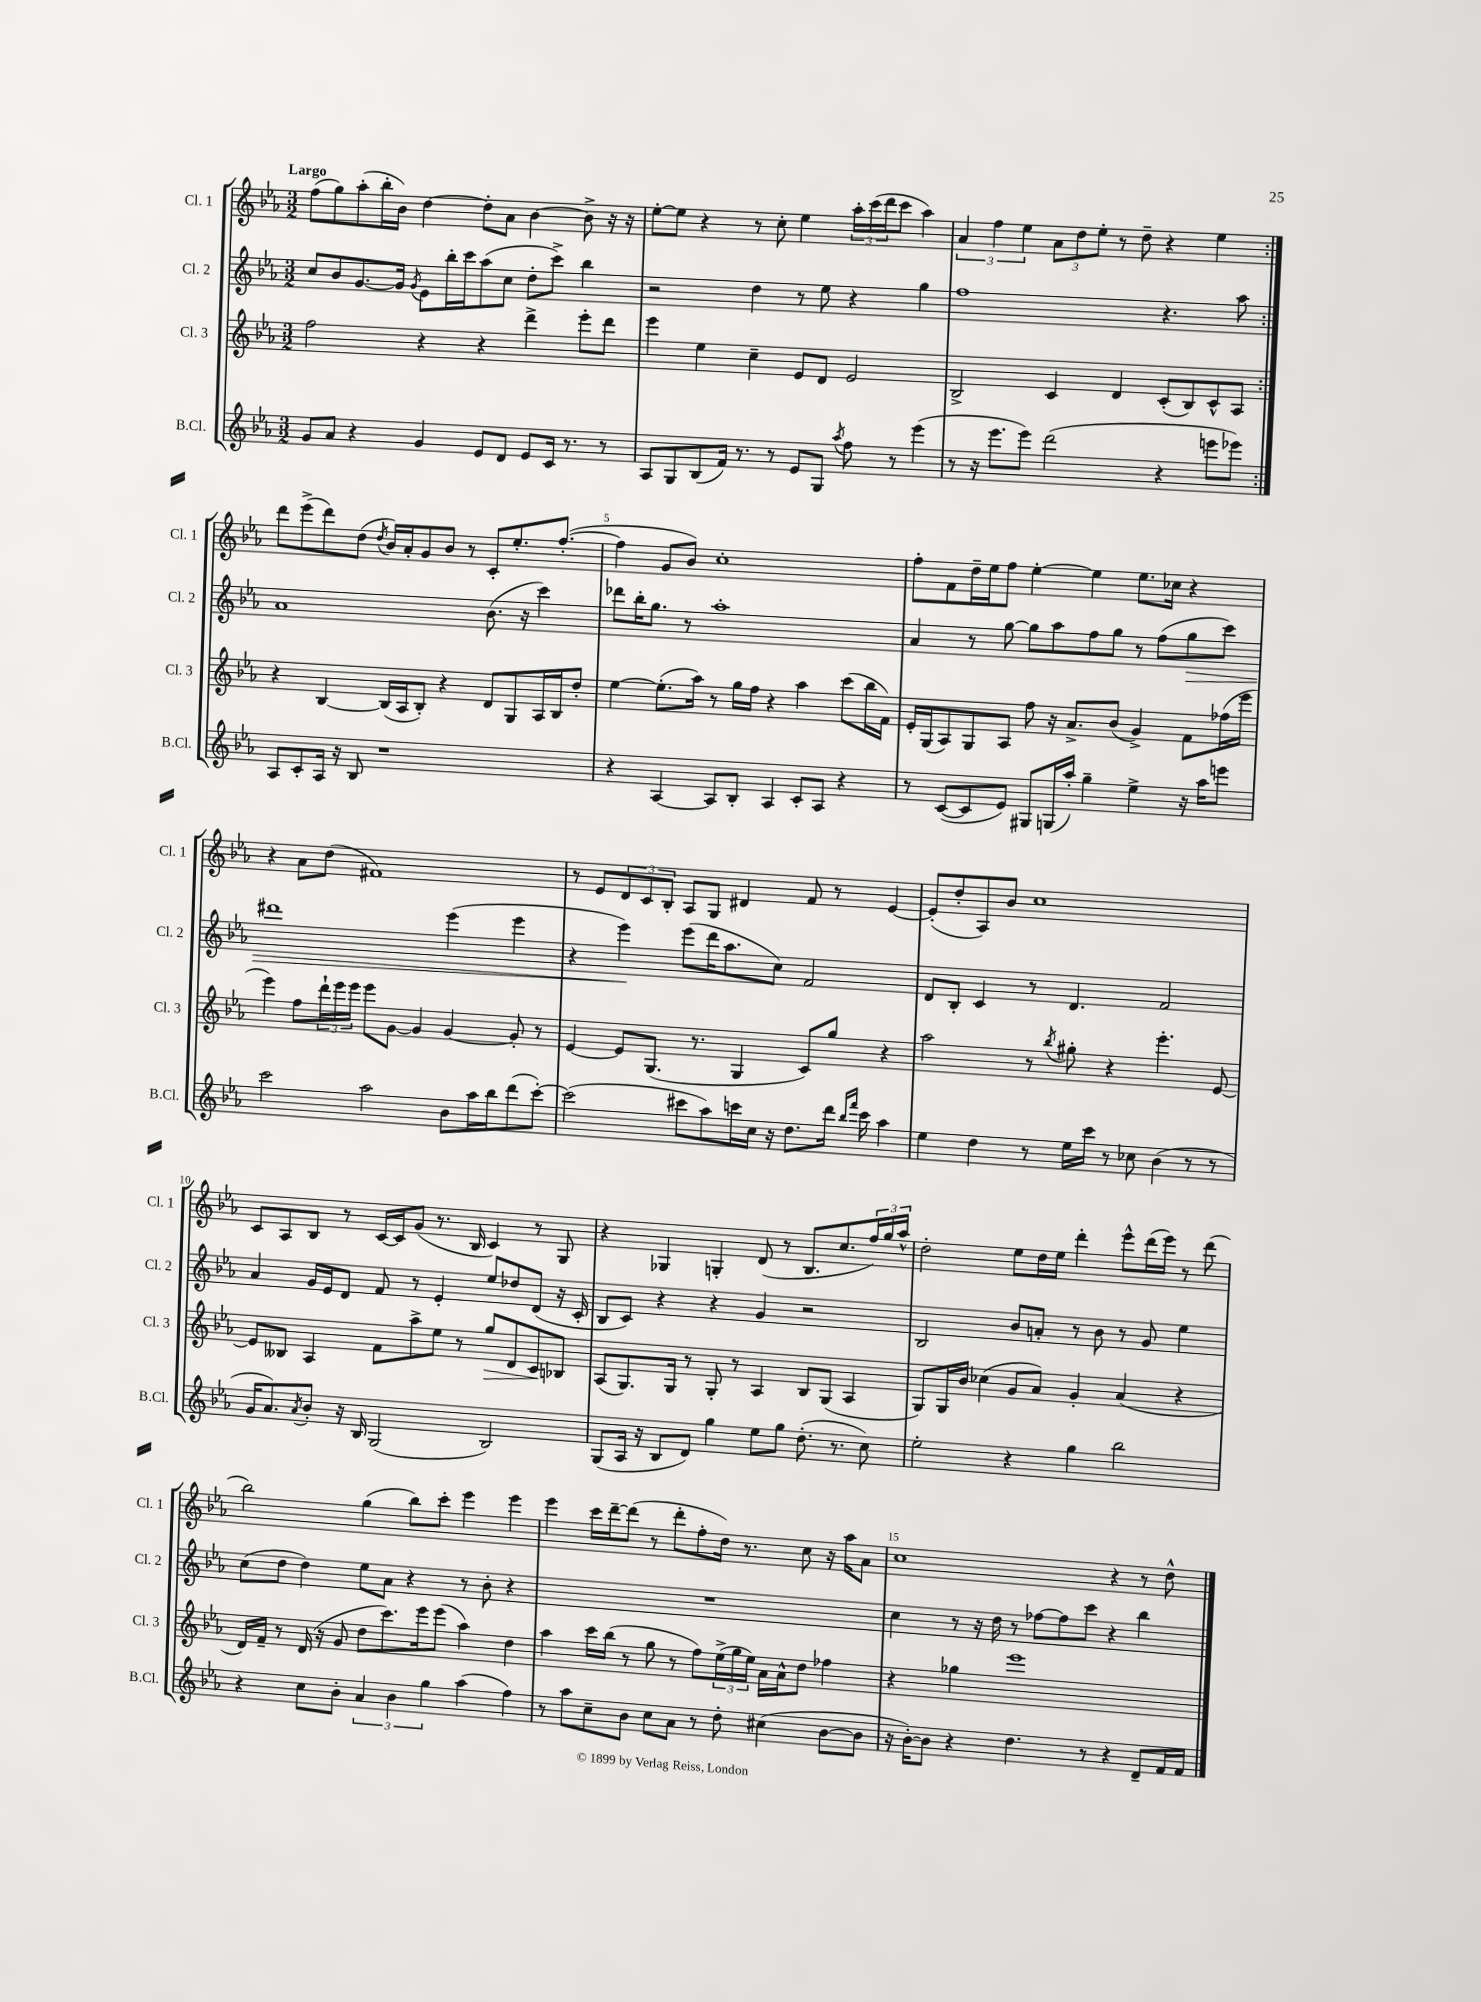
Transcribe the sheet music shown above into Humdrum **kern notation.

**kern	**kern	**dynam	**kern	**dynam	**kern
*part4	*part3	*part3	*part2	*part2	*part1
*staff4	*staff3	*staff3	*staff2	*staff2	*staff1
*I"B.Cl.	*I"Cl. 3	*	*I"Cl. 2	*	*I"Cl. 1
*I'B.Cl.	*I'Cl. 3	*	*I'Cl. 2	*	*I'Cl. 1
*clefG2	*clefG2	*	*clefG2	*	*clefG2
*k[b-e-a-]	*k[b-e-a-]	*	*k[b-e-a-]	*	*k[b-e-a-]
*M3/2	*M3/2	*	*M3/2	*	*M3/2
=1	=1	=1	=1	=1	=1
!	!	!	!	!	!LO:TX:a:B:t=Largo
8g/L	2ff\	.	8cc/L	.	(8ff\L
8a-/J	.	.	8b-/	.	8gg\)
4r	.	.	[8.g/	.	(8aa-'\
.	.	.	.	.	16bb-'\L
.	.	.	16g/Jk]	.	16b-\JJ)
.	.	.	8qg/	.	.
4g/	4r	.	8e-\L	.	[4dd\
.	.	.	16bb-'\L	.	.
.	.	.	16ccc\J	.	.
8e-/L	4r	.	(8aa-\	.	8dd'\L]
8d/J	.	.	8cc\J	.	8a-\J
8e-/L	4ddd^\	.	8dd'\L	.	[4b-\
16c/Jk	.	.	8ccc^\J)	.	.
8.r	.	.	.	.	.
.	8eee-'\L	.	4bb-\	.	8b-^\]
8r	8ddd\J	.	.	.	16r
.	.	.	.	.	16r
=2	=2	=2	=2	=2	=2
8A-/L	4eee-\	.	2r	.	[8ee-'\L
8G/	.	.	.	.	8ee-\J]
(8B-/	4ee-\	.	.	.	4r
16f/Jk)	.	.	.	.	.
8.r	.	.	.	.	.
.	4cc~\	.	4dd\	.	8r
8r	.	.	.	.	8cc'\
8e-/L	8e-/L	.	8r	.	4ee-\
8G/J	8d/J	.	8ee-\	.	.
8qaa-/	.	.	.	.	.
8ff\	2e-/	.	4r	.	24aa-'\LL
.	.	.	.	.	(24ccc\
.	.	.	.	.	24ddd\J
8r	.	.	.	.	8ccc\J
(4eee-\	.	.	4gg\	.	4aa-\)
=3	=3	=3	=3	=3	=3
8r	2B-^/	.	1ff	.	6a-/
16r	.	.	.	.	.
.	.	.	.	.	6ff\
8.eee-\L	.	.	.	.	.
.	.	.	.	.	6ee-\
8eee-\J)	.	.	.	.	.
(2ddd\	4c/	.	.	.	12a-\L
.	.	.	.	.	12dd\
.	.	.	.	.	12ee-'\J
.	4d/	.	.	.	8r
.	.	.	.	.	8dd~\
4r	(8c'/L	.	4.r	.	4r
.	8B-/)	.	.	.	.
8eeen\L	8c^^/	.	.	.	4ee-\
8eee-X\J)	8A-/J	.	8aa-\	.	.
!!LO:LB:g=z
=4:|!	=4:|!	=4:|!	=4:|!	=4:|!	=4:|!
8A-/L	4r	.	1a-	.	8ddd\L
8c'/	.	.	.	.	(8eee-^\
16A-/Jk	[4B-/	.	.	.	8ddd\)
16r	.	.	.	.	.
8B-/	.	.	.	.	(8dd\J
.	.	.	.	.	8qdd/
1r	(16B-/LL]	.	.	.	16b-/LL)
.	16A-/J	.	.	.	16a-'/J
.	8B-'/J)	.	.	.	8g/
.	4r	.	.	.	8b-/J
.	.	.	.	.	8r
.	8d/L	.	(8.b-\	.	8c'/L
.	8G/	.	.	.	8.ee-'/
.	.	.	16r	.	.
.	16A-/L	.	4ccc\)	.	.
.	16B-/J	.	.	.	([8.ff'/J
.	8dd'/J	.	.	.	.
=5	=5	=5	=5	=5	=5
4r	[4ee-\	.	8ddd-X\L	.	4ff\]
.	.	.	16bb-'\K	.	.
.	.	.	8.gg\J	.	.
[4A-/	(8.ee-'\L]	.	.	.	8g/L
.	.	.	8r	.	8b-/J)
.	16aa-\Jk)	.	.	.	.
8A-/L]	8r	.	1aa-'	.	1cc'
8B-'/J	16gg\LL	.	.	.	.
.	16ff\JJ	.	.	.	.
4A-/	4r	.	.	.	.
8c'/L	4aa-\	.	.	.	.
8A-/J	.	.	.	.	.
4r	(8ccc\L	.	.	.	.
.	16bb-\L	.	.	.	.
.	16f\JJ)	.	.	.	.
=6	=6	=6	=6	=6	=6
8r	16e-'/LL	.	4a-/	.	8ff'\L
.	(16G/J	.	.	.	.
([8c/L	8A-/)	.	.	.	8f\
8c/]	8G/	.	8r	.	16dd~\L
.	.	.	.	.	16ee-\J
8e-/J)	8A-/J	.	[8gg\	.	8ff\J
8G#X/L	8ff\	.	8gg\L]	.	[4ee-'\
(16Gn/L	16r	.	8aa-\	.	.
16aa-'/JJ)	8.a-^/L	.	.	.	.
4gg~\	.	.	8ff\	.	4ee-\]
.	(8b-/J	.	8gg\J	.	.
4ee-^\	4g^/)	.	8r	.	8.ee-\L
.	.	.	(8ff\L	.	.
.	.	.	.	.	16cc-X\Jk
!	!	!	!	!LO:HP:b	!
16r	8f\L	.	8gg\	>	4r
16aa-\KL	.	.	.	.	.
8eeen\J	(16ff-X\L	.	8ccc\J)	.	.
.	16eee-\JJ	.	.	.	.
!!LO:LB:g=z
=7	=7	=7	=7	=7	=7
2ccc\	4eee-\)	.	1ddd#X	.	4r
.	8ff\L	.	.	.	8a-\L
.	24ddd`\L	.	.	.	(8dd\J
.	24eee-\	.	.	.	.
.	24eee-\JJ	.	.	.	.
2aa-\	8eee-\L	.	.	.	1f#X)
.	[8g\J	.	.	.	.
.	4g/]	.	.	.	.
8b-\L	[4g/	.	(4eee-\	.	.
16aa-\L	.	.	.	.	.
16bb-\J	.	.	.	.	.
(8ddd\	8g'/]	.	4eee-\	.	.
[8ccc'\J)	8r	.	.	.	.
=8	=8	=8	=8	=8	=8
(2ccc\]	[4e-/	.	4r	.	8r
.	.	.	.	.	8e-/L
.	8e-/L]	.	4eee-\)	.	12d/
.	.	.	.	.	12c/
.	(8.G/J	.	.	.	.
.	.	.	.	.	12B-'/J
8ccc#X\L	.	.	(8eee-\L	]	8A-/L
.	8.r	.	.	.	.
8aa-\)	.	.	16ddd\K	.	8G/J
.	.	.	8.aa-\	.	.
16cccn\L	4G/	.	.	.	4d#X/
16cc\JJ	.	.	.	.	.
16r	.	.	8cc\J)	.	.
8.dd\L	.	.	.	.	.
.	8c/L)	.	2f/	.	8f/
16ddd\Jk	8gg/J	.	.	.	8r
16qqbb-/LL	.	.	.	.	.
16qqfff/JJ	.	.	.	.	.
16ccc\	.	.	.	.	.
4aa-\	4r	.	.	.	[4e-/
=9	=9	=9	=9	=9	=9
4ee-\	2aa-\	.	8d/L	.	(8e-'/L]
.	.	.	8B-'/J	.	8dd'/
4dd\	.	.	4c/	.	8A-/)
.	.	.	.	.	8b-/J
8r	8r	.	8r	.	1cc
.	8qbb-/	.	.	.	.
16ee-\LL	8gg#X'\	.	4.d/	.	.
16ccc\JJ	.	.	.	.	.
8r	4r	.	.	.	.
8cc-X\	.	.	.	.	.
(4b-\	4.eee-'\	.	2f/	.	.
8r	.	.	.	.	.
8r	[8e-/	.	.	.	.
!!LO:LB:g=z
=10	=10	=10	=10	=10	=10
16g/KL	8e-/L]	.	4a-/	.	8c/L
8.a-/)	.	.	.	.	.
.	8B--X/J	.	.	.	8A-/
8qa-/	.	.	.	.	.
8b-'/J	4A-/	.	16g/LL	.	8B-/J
.	.	.	16e-/J	.	.
16r	.	.	8d/J	.	8r
16B-/	.	.	.	.	.
(2G/	8f\L	.	8f/	.	[16c/LL
.	.	.	.	.	16c/J]
.	8aa-^\	.	8r	.	(8g/J
.	8ee-\J	.	4e-'/	.	8.r
.	8r	.	.	.	.
.	.	.	.	.	16B-/
!	!	!LO:HP:b	!	!	!
2B-/)	8gg/L	>	8ee-/L	.	4c/)
.	8d/	.	8dd-X/	.	.
.	8c/	.	(8d/J	.	8r
.	8B-X/J	]	16r	.	8G/
.	.	.	16c'/	.	.
=11	=11	=11	=11	=11	=11
(8G/L	(8A-/L	.	8B-/L	.	4r
16A-/Jk	8.G/)	.	8c/J)	.	.
16r	.	.	.	.	.
8B-/L	.	.	4r	.	4G-X/
.	16G/Jk	.	.	.	.
8d/J)	8r	.	.	.	.
4gg\	8G'/	.	4r	.	4Gn'/
.	8r	.	.	.	.
8ee-\L	4A-/	.	4g/	.	(8d/
8gg\J	.	.	.	.	8r
(8.dd'\	8B-/L	.	2r	.	8.B-/L
.	(8G/J	.	.	.	.
8.r	.	.	.	.	8.cc/
.	4A-/	.	.	.	.
8cc\)	.	.	.	.	24ff/L)
.	.	.	.	.	24gg/
.	.	.	.	.	24aa-^^/JJ
=12	=12	=12	=12	=12	=12
2ee-'\	8G/L)	.	2B-/	.	2dd'\
.	16G/L	.	.	.	.
.	16b-/JJ	.	.	.	.
.	(4cc-X\	.	.	.	.
4r	8g/L	.	8b-/L	.	8ee-\L
.	8a-/J)	.	8an'/J	.	16dd\L
.	.	.	.	.	16ee-\JJ
4gg\	4g'/	.	8r	.	4ddd'\
.	.	.	8b-\	.	.
2bb-\	(4a-/	.	8r	.	8eee-^^\L
.	.	.	8g/	.	(16ddd\L
.	.	.	.	.	16eee-\JJ)
.	4r	.	4ee-\	.	8r
.	.	.	.	.	(8ddd\
!!LO:LB:g=z
=13	=13	=13	=13	=13	=13
4r	16d/LL)	.	(8cc\L	.	2bb-\)
.	16f~/JJ	.	.	.	.
.	8r	.	8dd\J	.	.
8cc\L	(16d/	.	4dd\)	.	.
.	16r	.	.	.	.
8b-'\J	8g/	.	.	.	.
6a-/	8dd\L	.	8ee-\L	.	(4gg\
.	8.ccc\)	.	8a-\J	.	.
6b-\	.	.	.	.	.
.	.	.	4r	.	8bb-\L)
.	16eee-\k	.	.	.	.
6gg\	.	.	.	.	.
.	(8eee-\J	.	.	.	8ccc'\J
(4aa-\	4aa-\)	.	8r	.	4eee-\
.	.	.	8b-'\	.	.
4ff\)	4dd\	.	4r	.	4eee-\
=14	=14	=14	=14	=14	=14
8r	4aa-\	.	1.r	.	4eee-\
8aa-\L	.	.	.	.	.
8cc~\	16ccc\LL	.	.	.	16ccc\LL
.	(16bb-\JJ	.	.	.	[16ddd~\J
8b-\J	8r	.	.	.	(8ddd\J]
8cc\L	8gg\	.	.	.	8r
8a-\J	8r	.	.	.	8ddd'\L
8r	8ff\L)	.	.	.	8ff'\
8dd'\	(24ee-^\L	.	.	.	16dd\Jk)
.	24gg\	.	.	.	.
.	.	.	.	.	8.r
.	24ee-\JJ)	.	.	.	.
(4cc#X\	16a-\LL	.	.	.	.
.	16a-^^\J	.	.	.	.
.	8dd\J	.	.	.	8cc\
[8b-\L	4ff-X\	.	.	.	16r
.	.	.	.	.	16aa-\KL
8b-\J]	.	.	.	.	8a-\J
=15	=15	=15	=15	=15	=15
16r	4r	.	4cc\	.	1cc
[16b-'\KL)	.	.	.	.	.
8b-\J]	.	.	.	.	.
4r	4gg-X\	.	8r	.	.
.	.	.	16r	.	.
.	.	.	16dd\	.	.
4.dd\	1eee-	.	8r	.	.
.	.	.	[8ff-X\L	.	.
.	.	.	8ff-\]	.	.
8r	.	.	8ccc\J	.	.
4r	.	.	4r	.	4r
8d~/L	.	.	4bb-\	.	8r
16f/L	.	.	.	.	8dd^^\
16f/JJ	.	.	.	.	.
==	==	==	==	==	==
*-	*-	*-	*-	*-	*-
